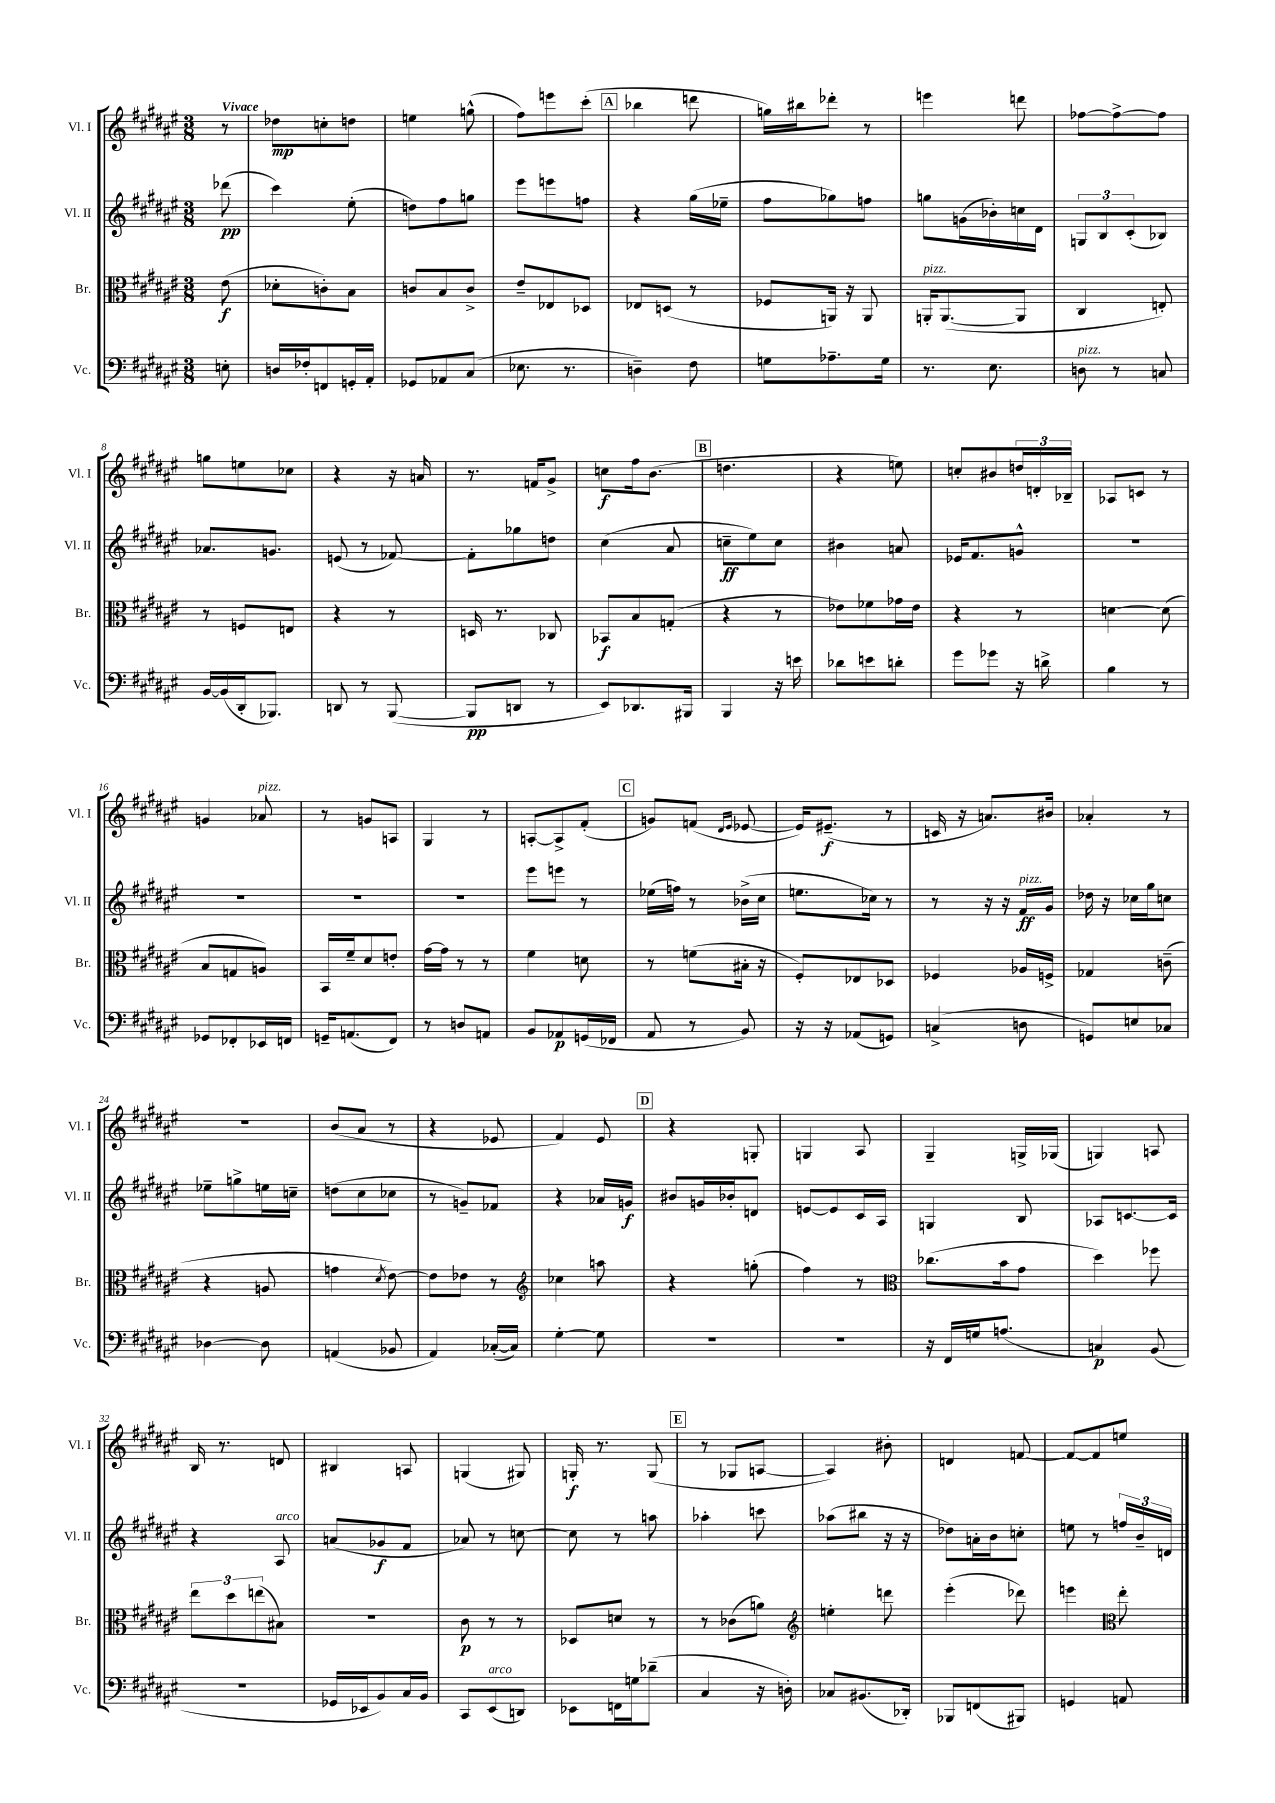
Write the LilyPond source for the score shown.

<<
\new StaffGroup <<
\new Staff = "s0" \with { instrumentName = "Vl. I" shortInstrumentName = "Vl. I" } {
    \clef treble \key fis \major \numericTimeSignature \time 3/8 \partial 8 \tempo "Vivace"
    r8 |
    des''8\mp c''8-. d''8 |
    e''4 g''8-^( |
    fis''8) e'''8 cis'''8-.( |
    \mark \markup { \box "A" } bes''4 d'''8 |
    g''16) bis''16 des'''8-. r8 |
    e'''4 d'''8 |
    fes''8~ fes''8~-> fes''8 |
    g''8 e''8 ces''8 |
    r4 r16 a'16 |
    r8. f'16 gis'8-> |
    c''8\f fis''16 b'8.( |
    \mark \markup { \box "B" } d''4. |
    r4 e''8) |
    c''8-. bis'8 \tuplet 3/2 { d''16 d'16-. bes16-- } |
    aes8 c'8 r8 |
    g'4 aes'8^\markup { \italic "pizz." } |
    r8 g'8 a8 |
    gis4 r8 |
    a8~-. a8-> fis'8-.( |
    \mark \markup { \box "C" } g'8) f'8( \grace { dis'16 eis'16 } ees'8~ |
    ees'16) eis'8.--\f( r8 |
    c'16 r16 a'8.) bis'16 |
    aes'4-. r8 |
    R4. |
    b'8( ais'8 r8 |
    r4 ees'8 |
    fis'4) eis'8 |
    \mark \markup { \box "D" } r4 g8-. |
    g4 ais8 |
    gis4-- g16-> ges16( |
    g4) a8 |
    b16 r8. d'8 |
    bis4 a8 |
    g4( gis8) |
    g16-.\f r8. g8( |
    \mark \markup { \box "E" } r8 ges8 a8~ |
    a4) bis'8-. |
    d'4 f'8~ |
    f'8~ f'8 e''8 \bar "|." |
}
\new Staff = "s1" \with { instrumentName = "Vl. II" shortInstrumentName = "Vl. II" } {
    \clef treble \key fis \major \numericTimeSignature \time 3/8 \partial 8
    des'''8\pp( |
    cis'''4) eis''8-.( |
    d''8) fis''8 g''8 |
    eis'''8 e'''8 f''8 |
    \mark \markup { \box "A" } r4 gis''16( ees''16-- |
    fis''8 ges''8) f''8 |
    g''8 g'16( bes'16-.) c''16 dis'16 |
    \tuplet 3/2 { g8 b8 cis'8-.( } bes8) |
    aes'8. g'8. |
    e'8( r8 fes'8~) |
    fes'8-. ges''8 d''8 |
    cis''4( ais'8 |
    \mark \markup { \box "B" } c''8--\ff eis''8) c''8 |
    bis'4 a'8 |
    ees'16 fis'8. g'8-^ |
    R4. |
    R4. |
    R4. |
    R4. |
    eis'''8 e'''8 r8 |
    \mark \markup { \box "C" } ees''16( f''16) r8 bes'16->( cis''16 |
    e''8. ces''16) r8 |
    r8 r16 r16 fis'16\ff^\markup { \italic "pizz." } gis'16 |
    des''16 r16 ces''16 gis''16 c''8 |
    ees''8-- g''8-> e''16 c''16-- |
    d''8( cis''8 ces''8 |
    r8 g'8--) fes'8 |
    r4 aes'16 g'16\f |
    \mark \markup { \box "D" } bis'8 g'16 bes'16-. d'8 |
    e'8~ e'8 cis'16 ais16 |
    g4 b8 |
    aes8 c'8.~ c'16 |
    r4 ais8^\markup { \italic "arco" } |
    a'8( ges'8\f fis'8 |
    aes'8) r8 c''8~ |
    c''8 r8 a''8 |
    \mark \markup { \box "E" } aes''4-. c'''8 |
    aes''8( bis''8 r16 r16 |
    des''8) a'16-. b'16 c''8-. |
    e''8 r8 \tuplet 3/2 { f''16 b'16-- d'16 } \bar "|." |
}
\new Staff = "s2" \with { instrumentName = "Br." shortInstrumentName = "Br." } {
    \clef alto \key fis \major \numericTimeSignature \time 3/8 \partial 8
    eis'8\f( |
    des'8-. c'8-.) b8 |
    c'8 b8 c'8-> |
    eis'8-- ees8 des8 |
    \mark \markup { \box "A" } ees8 d8( r8 |
    fes8 a,16) r16 a,8 |
    a,16-.^\markup { \italic "pizz." } a,8.~( a,8 |
    cis4 e8-.) |
    r8 f8 e8 |
    r4 r8 |
    d16 r8. ces8 |
    bes,8\f b8 g8-.( |
    \mark \markup { \box "B" } r4 r8 |
    ees'8) fes'8 ges'16 ees'16 |
    r4 r8 |
    d'4~ d'8( |
    b8 g8 a8) |
    b,16 fis'16-- dis'8 e'8-. |
    gis'16~ gis'16 r8 r8 |
    fis'4 d'8 |
    \mark \markup { \box "C" } r8 f'8( bis16-. r16 |
    fis8-.) ees8 des8 |
    fes4 aes16 f16-> |
    ges4 c'8--( |
    r4 a8 |
    g'4 \acciaccatura { dis'8 } eis'8~) |
    eis'8 ees'8 r8 |
    \clef treble ces''4 a''8 |
    \mark \markup { \box "D" } r4 g''8-.( |
    fis''4) r8 |
    \clef alto ces''8.( b'16 gis'8 |
    dis''4) fes''8 |
    \tuplet 3/2 { eis''8 dis''8 e''8( } bis8) |
    R4. |
    cis'8\p r8 r8 |
    des8 d'8 r8 |
    \mark \markup { \box "E" } r8 ces'8( a'8) |
    \clef treble e''4-. d'''8 |
    eis'''4-.( des'''8) |
    e'''4 \clef alto eis''8-. \bar "|." |
}
\new Staff = "s3" \with { instrumentName = "Vc." shortInstrumentName = "Vc." } {
    \clef bass \key fis \major \numericTimeSignature \time 3/8 \partial 8
    e8-. |
    d16 fes16-. f,8 g,16-. ais,16-. |
    ges,8 aes,8 cis8( |
    ees8. r8. |
    \mark \markup { \box "A" } d4--) fis8 |
    g8 aes8.-- g16 |
    r8. eis8. |
    d8^\markup { \italic "pizz." } r8 c8 |
    b,16~ b,16( dis,16-. bes,,8.) |
    d,8 r8 b,,8~( |
    b,,8\pp d,8 r8 |
    eis,8) des,8. bis,,16 |
    \mark \markup { \box "B" } b,,4 r16 e'16 |
    des'8 e'8 d'8-. |
    gis'8 ges'8 r16 d'16-> |
    b4 r8 |
    ges,8 fes,8-. ees,16 f,16 |
    g,16-- a,8.( fis,8) |
    r8 d8 a,8 |
    b,8 aes,8\p g,16( fes,16 |
    \mark \markup { \box "C" } ais,8 r8 b,8) |
    r16 r16 aes,8( g,8) |
    c4->( d8 |
    g,8) e8 ces8 |
    des4~ des8 |
    a,4( bes,8 |
    ais,4) ces16~-.( ces16) |
    gis4~-. gis8 |
    \mark \markup { \box "D" } R4. |
    R4. |
    r16 fis,16 g16 a8.( |
    c4\p) b,8( |
    R4. |
    ges,16 ees,16 b,8) cis16 b,16 |
    cis,8 eis,8^\markup { \italic "arco" }( d,8) |
    ees,8 f,16 g16 des'8--( |
    \mark \markup { \box "E" } cis4 r16 d16-.) |
    ces8 bis,8.( des,16-.) |
    bes,,8 f,8( bis,,8) |
    g,4 a,8 \bar "|." |
}
>>
>>
